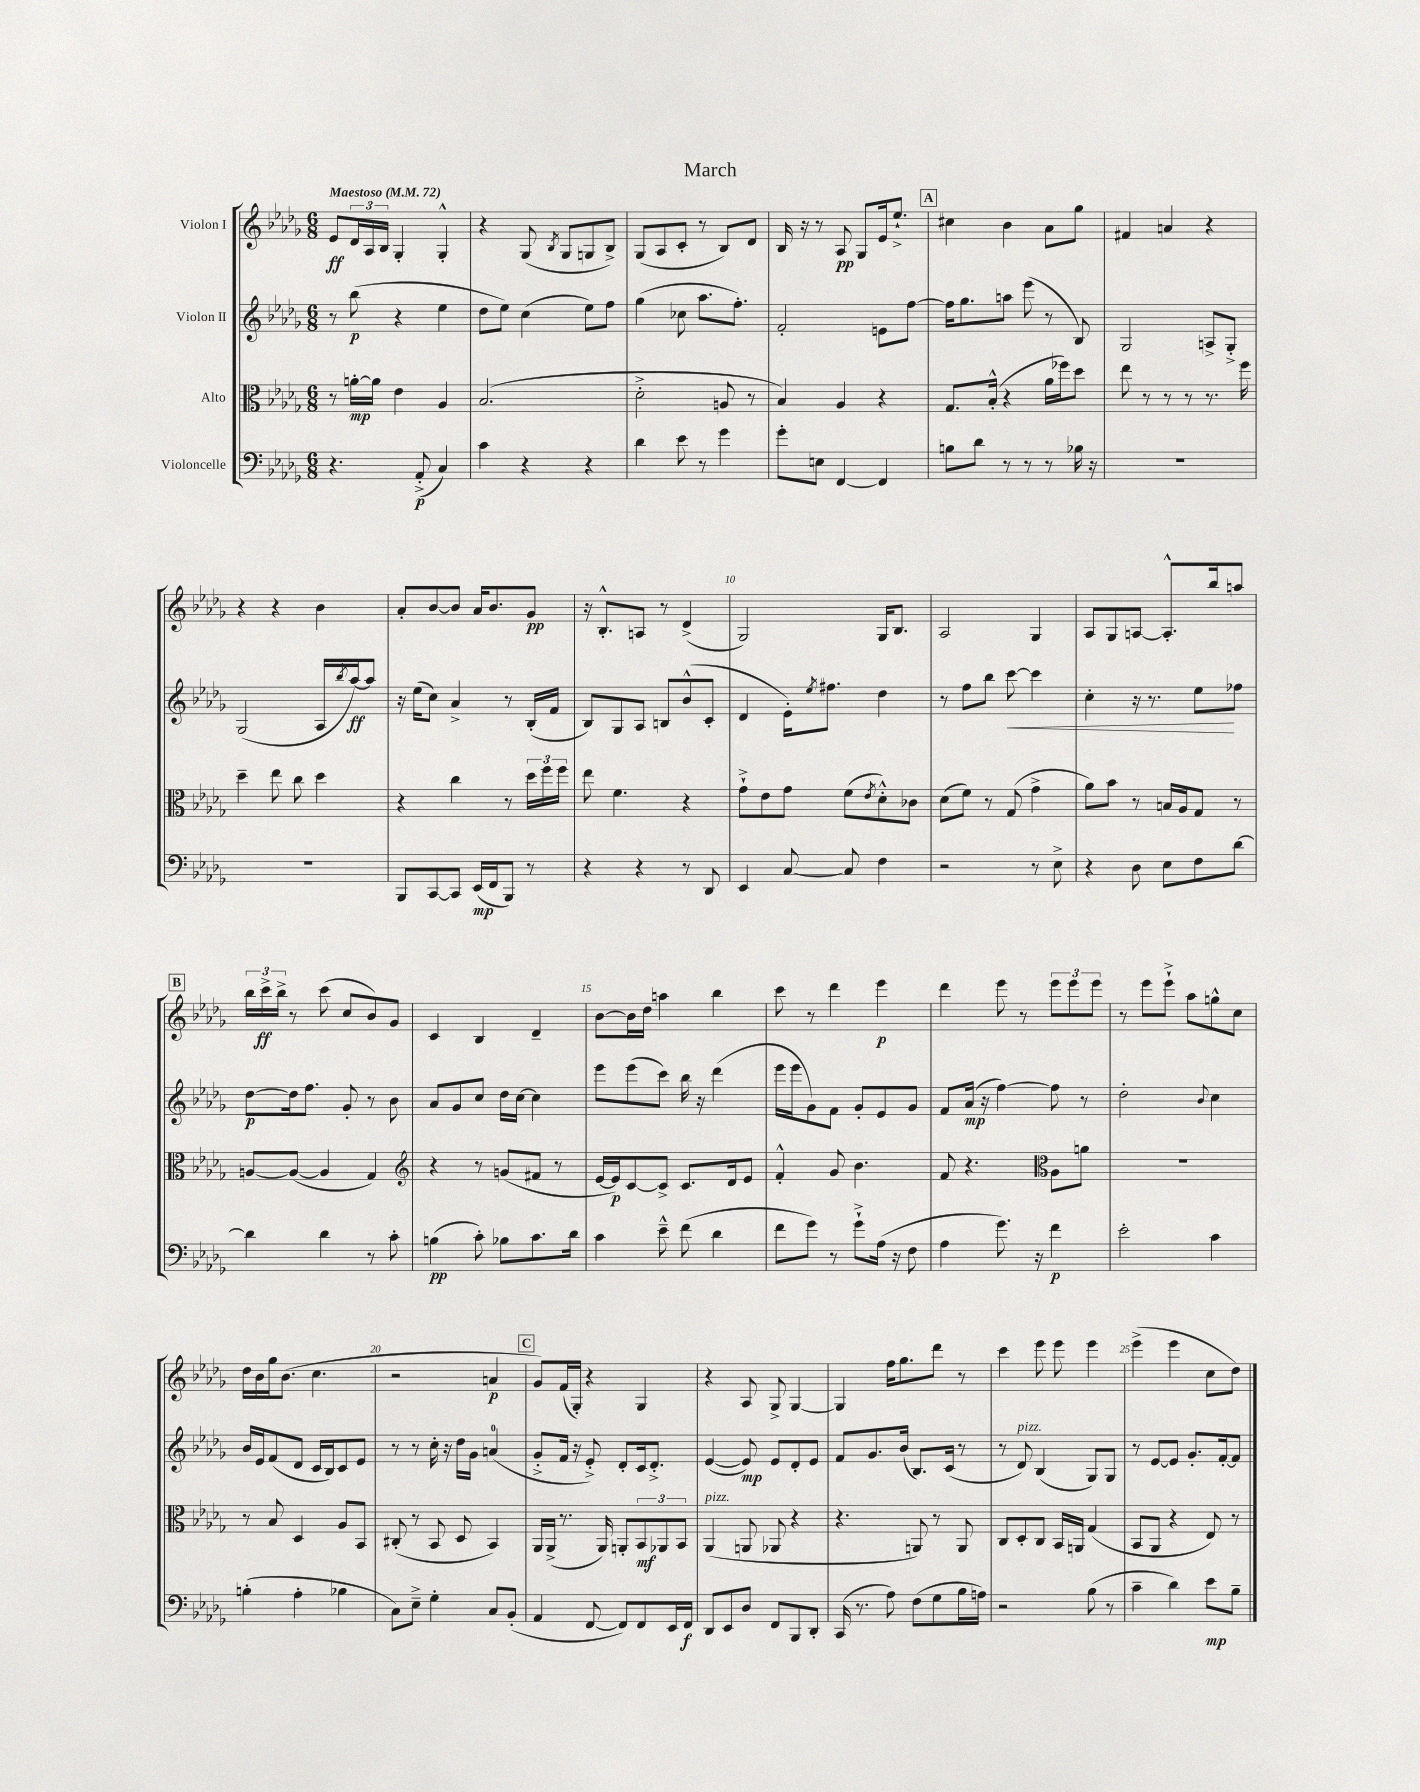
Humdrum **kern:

**kern	**kern	**kern	**kern
*staff4	*staff3	*staff2	*staff1
*clefF4	*clefC3	*clefG2	*clefG2
*k[b-e-a-d-g-]	*k[b-e-a-d-g-]	*k[b-e-a-d-g-]	*k[b-e-a-d-g-]
*M6/8	*M6/8	*M6/8	*M6/8
*MM72	*MM72	*MM72	*MM72
4.r	8r	8r	8e-
.	[16a'	(8bb-	24d-
.	.	.	24A-
.	16a]	.	.
.	.	.	24B-
.	4e-	4r	4G-'
(8AA-'^	.	.	.
4C)	4A-	4ee-	4G-'^^
=	=	=	=
4c	(2.B-	8dd-	4r
.	.	8ee-)	.
4r	.	(4cc	(8G-
.	.	.	8qB-
.	.	.	8G-
4r	.	8ee-)	8G
.	.	8ff	8B-^)
=	=	=	=
4d-	2d-'^	(4gg-	(8G-
.	.	.	8A-
8e-	.	8cc-	8c'
8r	.	8.aa-	8r
4g-	8A	.	8B-)
.	.	8.ff')	.
.	8r	.	8d-
=	=	=	=
8g-'	4B-)	2f'	16B-
.	.	.	16r
8E	.	.	8r
[4FF	4A-	.	8A-
.	.	.	8G-
4FF]	4r	8e	16e-
.	.	.	8.ee-`^
.	.	[8ff	.
=	=	=	=
8B	8.G-	16ff]	4cc#
.	.	8.gg-	.
8d-	.	.	.
.	(16B-'^^	.	.
8r	4r	8aa	4b-
8r	.	(8eee-	.
8r	16a-	8r	8a-
.	16ff-)	.	.
16B-	8dd-	8B-)	8gg-
16r	.	.	.
=	=	=	=
2.r	8ee-	2G-	4f#
.	8r	.	.
.	8r	.	4a
.	8r	.	.
.	8.r	8A^	4r
.	.	8G-'^	.
.	16ff	.	.
=	=	=	=
2.r	4dd-~	(2G-	4r
.	8ee-	.	4r
.	8cc	.	.
.	4dd-	16A-	4b-
.	.	8qbb-	.
.	.	[16aa-)	.
.	.	8aa-]	.
=	=	=	=
8BBB-	4r	16r	8a-'
.	.	(16ee-	.
[8CC	.	8cc)	[8b-
8CC]	4cc	4a-^	8b-]
(16EE-	.	.	16a-
16FF	.	.	8.b-
8BBB-)	8r	8r	.
8r	24dd-	(16B-'	8g-
.	24ff	.	.
.	.	16f	.
.	24ff	.	.
=	=	=	=
4r	8ee-	8B-)	16r
.	.	.	8.B-'^^
.	4.f	8G-	.
4r	.	8A-	8A
.	.	8B	8r
8r	4r	(8b-^^	(4d-^
8DD-	.	8c'	.
=	=	=	=
4EE-	8g-`^	4d-	2G-)
.	8e-	.	.
[8C	8g-	16e-')	.
.	.	8qee-	.
.	.	8.ff#	.
8C]	(8f	.	.
.	8qe-	.	.
4F	8d-'^^)	4dd-	16G-
.	.	.	8.B-
.	8c-	.	.
=	=	=	=
2r	(8d-	8r	2A-
.	8f)	8ff	.
.	8r	8bb-	.
.	(8G-	[8ccc	.
8r	4g-^	4ccc]	4G-
8E-^	.	.	.
=	=	=	=
4r	8a-)	4cc'	8A-
.	8b-	.	8G-
8D-	8r	16r	[8A
.	.	8.r	.
8E-	16B	.	8.A'^^]
.	16A-	.	.
8F	8G-	8ee-	.
.	.	.	16bb-
[8d-	8r	8ff-	8aa
=	=	=	=
4d-]	[8A	[8dd-	24bb-
.	.	.	24ccc^
.	.	.	24bb-^
.	(8A_	16dd-]	8r
.	.	8.ff	.
4d-	4A]	.	(8ccc
.	.	8g-'	8cc
8r	4G-)	8r	8b-)
8c'	.	8b-	8g-
=	=	=	=
*	*clefG2	*	*
(4B	4r	8a-	4c
.	.	8g-	.
8c')	8r	8cc	4B-
8B-	(8g	16dd-	.
.	.	[16cc	.
8.c	8f#	4cc]	4d-~
.	8r	.	.
16d-	.	.	.
=	=	=	=
4c	[16e-	8eee-	[8b-
.	16e-])	.	.
.	[8c	(8eee-	16b-]
.	.	.	16dd-
8e-~^^	8c^]	8ccc)	4aa
(8f	8.c	16bb-	.
.	.	16r	.
4d-	.	(4ddd-	4bb-
.	16d-	.	.
.	8e-	.	.
=	=	=	=
8f	4f'^^	16eee-	8ccc
.	.	16eee-	.
8g-)	.	8g-)	8r
8r	8g-	8f	4ddd-
8g-`^	4.b-	8g-'	.
(16A-	.	8e-	4eee-
16r	.	.	.
8F	.	8g-	.
=	=	=	=
4A-	8f	8f	4ddd-
.	4.r	(16a-	.
.	.	16r	.
8.g-)	.	[4ff)	8eee-
.	.	.	8r
16r	.	.	.
*	*clefC3	*	*
4f	8A-	8ff]	12eee-
.	.	.	12eee-
.	8a	8r	.
.	.	.	12eee-
=	=	=	=
2e-'	2.r	2dd-'	8r
.	.	.	8eee-
.	.	.	8eee-`^
.	.	.	8aa-
.	.	8qqb-	.
4c	.	4cc	8gg^^
.	.	.	8cc
=	=	=	=
(4B'	8r	16b-	16dd-
.	.	16e-	16b-
.	8B-	(8f	16gg-
.	.	.	(8.b-
4A-'	4D-	8d-	.
.	.	16c	4.cc
.	.	16B-)	.
4B-	8A-	8c	.
.	8BB-	8e-	.
=	=	=	=
8C)	(8C#'	8r	2r
8E-~^	8r	8r	.
4G-'	8BB-	16cc'	.
.	.	16r	.
.	8D-	16dd-	.
.	.	16g-	.
8C	4BB-)	(4a	4a
(8BB-'	.	.	.
=	=	=	=
4AA-	16AA-	8g-'^	8g-)
.	(16AA-^	.	.
.	8.r	16f	(16f
.	.	16r	16G-')
[8FF	.	8e-'^)	4r
.	16AA-)	.	.
8FF])	8AA'	8d-'	.
8FF	12BB-	16c	4G-
.	.	8.d-'^	.
.	12AA-	.	.
16EE-	.	.	.
.	12BB-	.	.
16FF	.	.	.
=	=	=	=
8DD-	(4AA-	([4e-	4r
8EE-	.	.	.
8D-	8AA	8e-])	8A-
8FF	8AA-	8e-	8G-^
8BBB-	4r	8d-'	[4G-
8DD-'	.	8e-	.
=	=	=	=
(16CC	4.r	8f	4G-]
8.r	.	.	.
.	.	8.g-	.
8A-)	.	.	16ff
.	.	(16b-	8.gg-
(8F	8AA)	8.B-)	.
8G-	8r	.	8ddd-
.	.	(16c	.
16B-	8AA	8r	8r
16A)	.	.	.
=	=	=	=
2r	8C	8r	4ccc
.	8D-'	8d-)	.
.	8C	(4B-	8eee-
.	16BB-	.	8eee-
.	16AA	.	.
(8B-	(4G-	8G-)	4eee-
8r	.	8G-	.
=	=	=	=
4c~	8BB-	8r	(4eee-^
.	8AA-	[8e-	.
4d-)	4r	8e-]	4eee-
.	.	8.g-'	.
8e-	8E-)	.	8cc
.	.	[16f'	.
8B-~	8r	8f]	8dd-)
==	==	==	==
*-	*-	*-	*-
